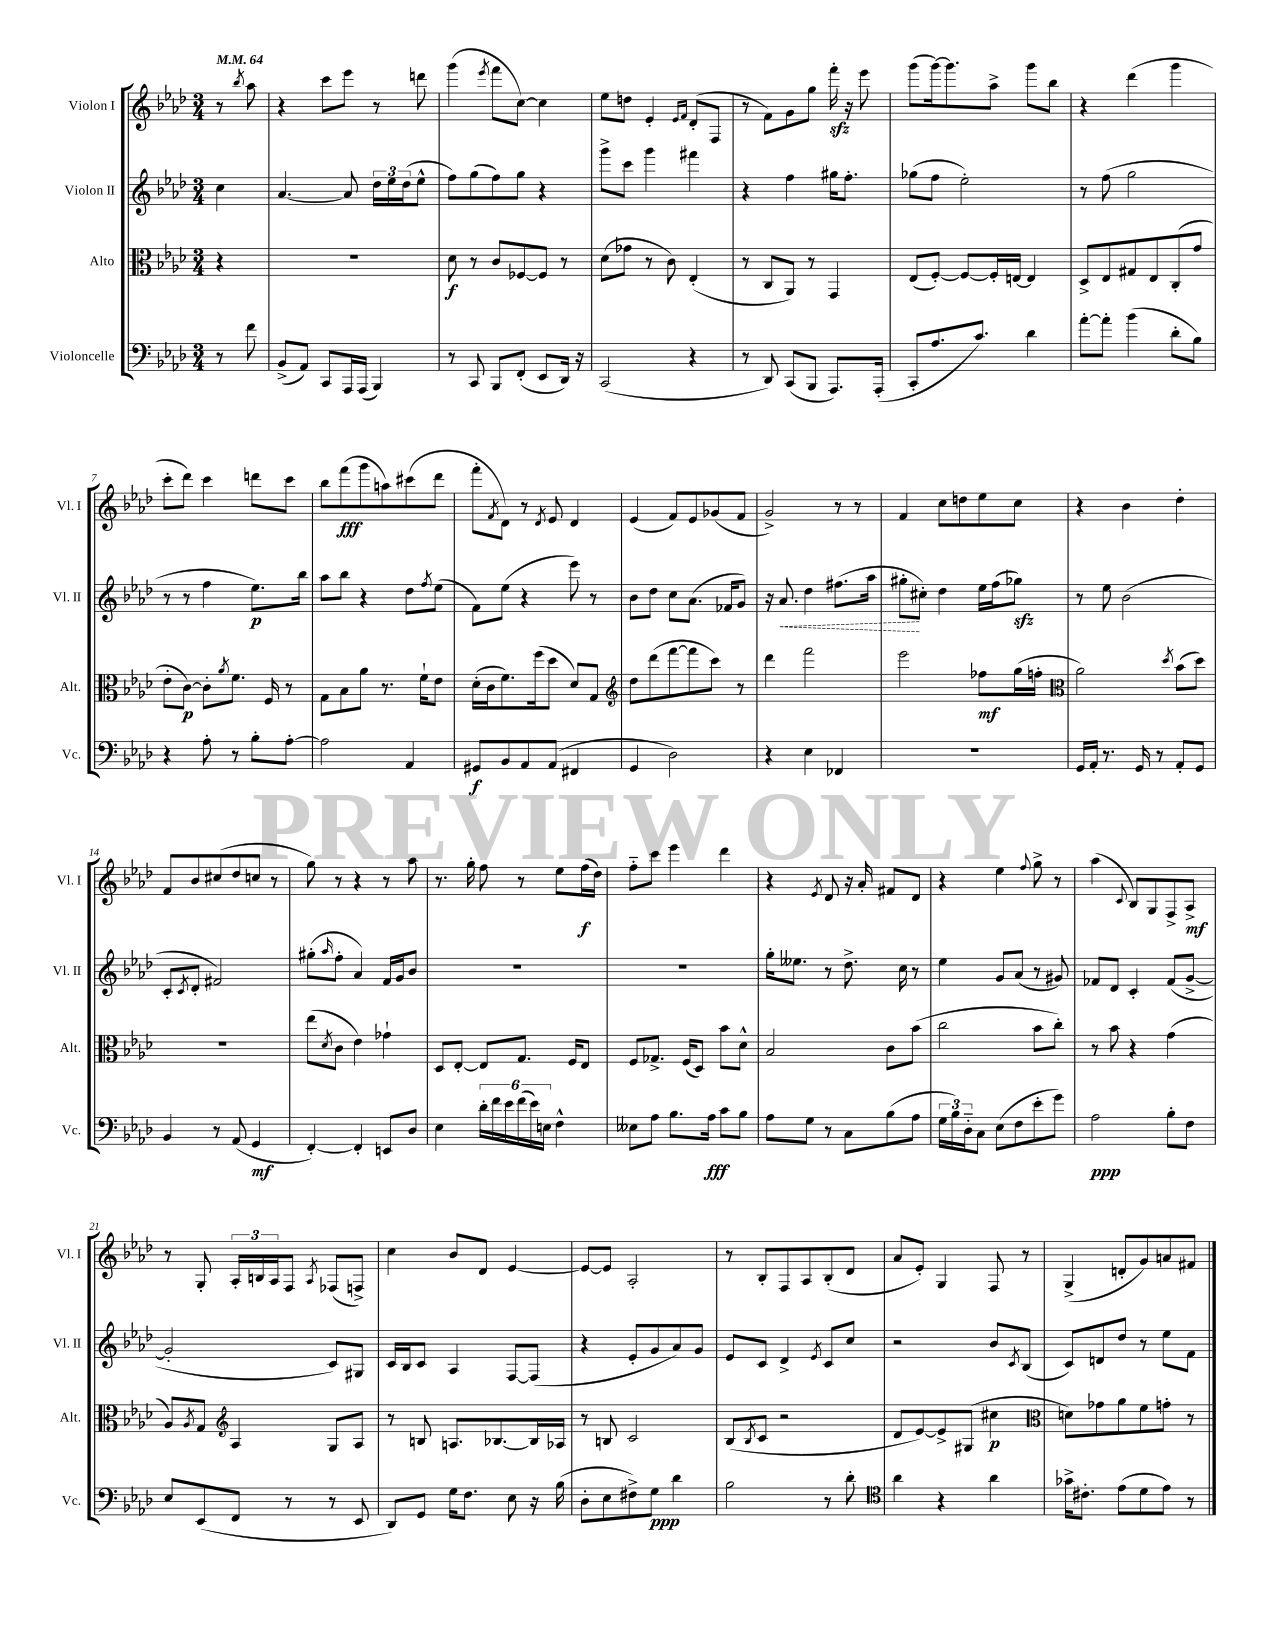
<<
\new StaffGroup <<
\new Staff = "s0" \with { instrumentName = "Violon I" shortInstrumentName = "Vl. I" } {
    \clef treble \key aes \major \numericTimeSignature \time 3/4 \partial 4 \tempo 4 = 64
    r8 \acciaccatura { bes''8 } aes''8 |
    r4 c'''8 ees'''8 r8 d'''8 |
    g'''4( \acciaccatura { ees'''8 } f'''8 c''8~) c''4 |
    ees''8 d''8 ees'4-. \grace { ees'16 f'16 } des'8-.( f8 |
    r8 f'8) g'8 g''8 f'''16-.\sfz r16 ees'''8 |
    g'''8( g'''16~) g'''8. aes''8-> g'''8 bes''8 |
    r4 des'''4( g'''4 |
    c'''8-. des'''8) c'''4 d'''8 c'''8 |
    bes''8 f'''8\fff( g'''8 a''8) cis'''8( des'''8 |
    f'''8-. \acciaccatura { f'8 } des'8) r8 \acciaccatura { des'8 } ees'8 des'4 |
    ees'4( f'8) ees'8 ges'8( f'8 |
    g'2->) r8 r8 |
    f'4 c''8 d''8 ees''8 c''8 |
    r4 bes'4 des''4-. |
    f'8 bes'8 cis''8( des''8 c''8 r8 |
    g''8) r8 r4 r8 aes''8 |
    r8. g''16-. f''8 r8 ees''8 f''16\f( des''16) |
    f''8-_ c'''8 ees'''4 des'''4 |
    r4 \acciaccatura { ees'8 } des'8 r16 aes'16-. fis'8 des'8 |
    r4 ees''4 \appoggiatura { f''8 } g''8-> r8 |
    aes''4( \appoggiatura { c'8 } bes8) g8 f8-> aes8->\mf |
    r8 g8-. \tuplet 3/2 { aes16-. b16 aes16 } f8 \acciaccatura { aes8 } fes8( f8->) |
    c''4 bes'8 des'8 ees'4~ |
    ees'8~ ees'8 aes2-. |
    r8 bes8-. f8 aes8 bes8-.( des'8 |
    aes'8 ees'8-.) g4 f8 r8 |
    g4->( d'8-. g'8) a'8 fis'8 \bar "|." |
}
\new Staff = "s1" \with { instrumentName = "Violon II" shortInstrumentName = "Vl. II" } {
    \clef treble \key aes \major \numericTimeSignature \time 3/4 \partial 4
    c''4 |
    aes'4.~ aes'8 \tuplet 3/2 { des''16 ees''16 des''16( } ees''8-^ |
    f''8) g''8( f''8) g''8 r4 |
    g'''8-> c'''8 g'''4 fis'''4 |
    r4 f''4 gis''16 f''8.-. |
    ges''8( f''8 ees''2-.) |
    r8 f''8( g''2 |
    r8 r8 f''4 ees''8.\p) bes''16 |
    aes''8 bes''8 r4 des''8 \acciaccatura { f''8 } ees''8( |
    f'8) ees''8( r4 ees'''8) r8 |
    bes'8 des''8 c''8 aes'8.( fes'16 g'8) |
    r16 \once \override Hairpin.style = #'dashed-line aes'8.\< des''4 fis''8.( aes''16 |
    gis''8-.\! cis''8-.) des''4 ees''16 f''16( ges''8\sfz) |
    r8 ees''8 bes'2( |
    c'8-. \acciaccatura { c'8 } des'8-. fis'2) |
    gis''8-.( \grace { aes''16 } f''8-. aes'4) f'16 g'16 bes'8 |
    R2. |
    R2. |
    g''16-. eeses''8. r8 des''8.-> c''16 r8 |
    ees''4 g'8 aes'8( r8 gis'8) |
    fes'8 des'8 c'4-. fes'8( g'8~-> |
    g'2-. c'8) gis8 |
    c'16 bes16 c'8 aes4 f8~ f8( |
    r4 ees'8-. g'8 aes'8) g'8 |
    ees'8 c'8 des'4-> \acciaccatura { ees'8 } c'8 c''8 |
    r2 bes'8 \acciaccatura { c'8 } bes8( |
    c'8) d'8 des''8 r8 ees''8 f'8 \bar "|." |
}
\new Staff = "s2" \with { instrumentName = "Alto" shortInstrumentName = "Alt." } {
    \clef alto \key aes \major \numericTimeSignature \time 3/4 \partial 4
    r4 |
    R2. |
    des'8\f r8 c'8 fes8~ fes8 r8 |
    des'8( ges'8 r8 c'8) ees4-.( |
    r8 c8 aes,8) r8 g,4 |
    ees8( f8~-.) f8~ f16-. e16~ e4 |
    des8-> ees8 gis8 ees8 c8-.( g'8 |
    ees'8-. c'8~\p) c'8-. \acciaccatura { aes'8 } f'8. f16 r8 |
    g8 bes8 aes'8 r8. f'16-! ees'8 |
    des'16-.( c'16 f'8.) f''16( des''8 des'8) g8 |
    \clef treble des''8 des'''8( f'''8~ f'''8 c'''8) r8 |
    des'''4 f'''2 |
    ees'''2 fes''8\mf g''16( f''16-. |
    \clef alto aes'2) \acciaccatura { des''8 } bes'8( des''8) |
    R2. |
    ees''8( \acciaccatura { des'8 } c'8 ees'4) ges'4-! |
    des8 ees8~-. ees8 g8. f16 ees8 |
    f8 ges8.-> f16( des8) bes'8 des'8-^ |
    bes2 c'8 bes'8( |
    c''2 bes'8 c''8-.) |
    r8 bes'8 r4 g'4( |
    aes8) \acciaccatura { aes8 } g8 \clef treble aes4 g8 aes8 |
    r8 b8 a8. bes8.~ bes16 aes16 |
    r8 b8 c'2 |
    bes8( \acciaccatura { bes8 } c'8 r2 |
    des'8 ees'8~) ees'8-> gis8( cis''4\p |
    \clef alto d'8) ges'8 aes'8 f'8 g'8-. r8 \bar "|." |
}
\new Staff = "s3" \with { instrumentName = "Violoncelle" shortInstrumentName = "Vc." } {
    \clef bass \key aes \major \numericTimeSignature \time 3/4 \partial 4
    r8 f'8 |
    bes,8->( aes,8) c,8 aes,,16 aes,,16( bes,,4) |
    r8 c,8 bes,,8 f,8-.( ees,8 des,16) r16 |
    c,2( r4 |
    r8 des,8) c,8( bes,,8 aes,,8.) aes,,16-.( |
    c,8-. aes8. c'8.) des'4 |
    aes'8~-. aes'8-. bes'4( des'8-. bes8) |
    r4 aes8-. r8 bes8-. aes8~-. |
    aes2 aes,4 |
    gis,8\f bes,8 aes,8 aes,8( fis,4 |
    g,4 des2) |
    r4 ees4 fes,4 |
    R2. |
    g,16 aes,16-. r8. g,16 r8 aes,8-. g,8 |
    bes,4 r8 aes,8( g,4\mf |
    f,4~-.) f,4-. e,8 des8 |
    ees4 \tuplet 6/4 { des'16-. f'16 ees'16 f'16( ees'16) e16 } f4-^ |
    eeses8 aes8 bes8. aes16\fff c'8 bes8 |
    aes8 g8 r8 c8 bes8( aes8 |
    \tuplet 3/2 { g16 bes16) des16-_ } c8 ees8( f8 ees'8-. g'8) |
    aes2\ppp bes8-. f8 |
    ees8 ees,8( f,8 r8 r8 ees,8 |
    des,8) g,8 g16 f8. ees8 r16 bes16( |
    des8-. ees8 fis8->) g8\ppp des'4 |
    bes2 r8 des'8-. |
    \clef tenor aes'4 r4 aes'4 |
    ges'16-> cis'8.-. ees'8( des'8 ees'8) r8 \bar "|." |
}
>>
>>
